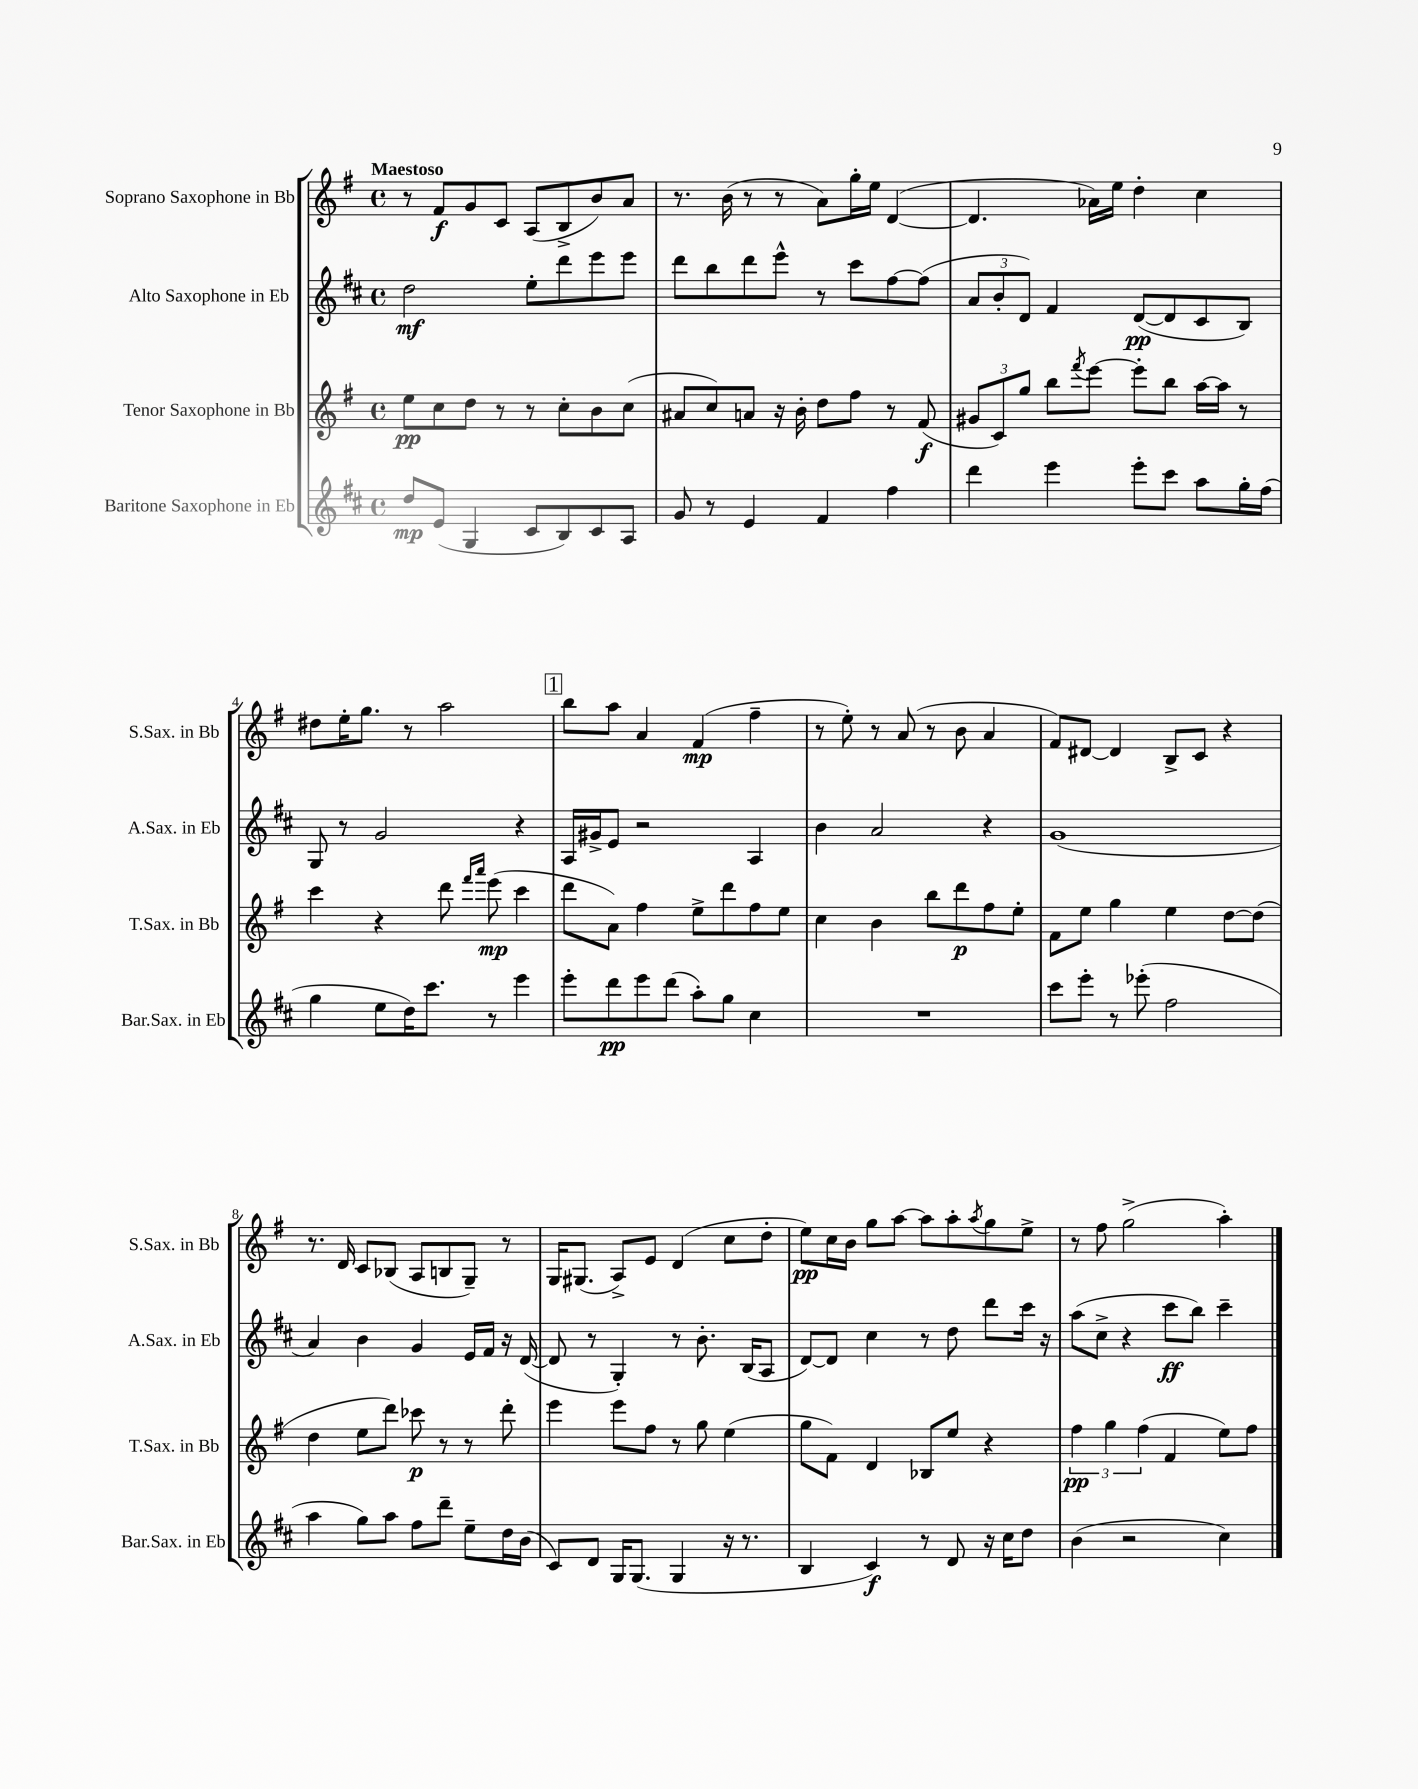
<<
\new StaffGroup <<
\new Staff = "s0" \with { instrumentName = "Soprano Saxophone in Bb" shortInstrumentName = "S.Sax. in Bb" } {
    \clef treble \key g \major \defaultTimeSignature \time 4/4 \tempo "Maestoso"
    r8 fis'8\f g'8 c'8 a8( b8-> b'8) a'8 |
    r8. b'16( r8 r8 a'8) g''16-. e''16 d'4~( |
    d'4. aes'16) e''16 d''4-. c''4 |
    dis''8 e''16-. g''8. r8 a''2 |
    \mark \markup { \box "1" } b''8 a''8 a'4 fis'4\mp( fis''4-- |
    r8 e''8-.) r8 a'8( r8 b'8 a'4 |
    fis'8) dis'8~ dis'4 b8-> c'8 r4 |
    r8. d'16 c'8 bes8( a8 b8 g8--) r8 |
    g16 gis8.( a8->) e'8 d'4( c''8 d''8-. |
    e''8\pp) c''16 b'16 g''8 a''8~ a''8 a''8-. \acciaccatura { a''8 } g''8 e''8-> |
    r8 fis''8 g''2->( a''4-.) \bar "|." |
}
\new Staff = "s1" \with { instrumentName = "Alto Saxophone in Eb" shortInstrumentName = "A.Sax. in Eb" } {
    \clef treble \key d \major \defaultTimeSignature \time 4/4
    d''2\mf e''8-. d'''8 e'''8 e'''8 |
    d'''8 b''8 d'''8 e'''8-^ r8 cis'''8 fis''8~ fis''8( |
    \tuplet 3/2 { a'8 b'8-. d'8) } fis'4 d'8~\pp( d'8 cis'8 b8) |
    g8 r8 g'2 r4 |
    \mark \markup { \box "1" } a16 gis'16-> e'8 r2 a4 |
    b'4 a'2 r4 |
    g'1( |
    a'4) b'4 g'4 e'16 fis'16 r16 d'16~( |
    d'8 r8 g4-.) r8 b'8.-. b16( a8 |
    d'8~) d'8 cis''4 r8 d''8 d'''8 cis'''16 r16 |
    a''8( cis''8-> r4 cis'''8\ff b''8) cis'''4-- \bar "|." |
}
\new Staff = "s2" \with { instrumentName = "Tenor Saxophone in Bb" shortInstrumentName = "T.Sax. in Bb" } {
    \clef treble \key g \major \defaultTimeSignature \time 4/4
    e''8\pp c''8 d''8 r8 r8 c''8-. b'8 c''8( |
    ais'8 c''8) a'8 r16 b'16-. d''8 fis''8 r8 fis'8\f( |
    \tuplet 3/2 { gis'8 c'8) g''8 } b''8 \acciaccatura { fis'''8 } e'''8~ e'''8-. b''8 a''16~ a''16 r8 |
    c'''4 r4 d'''8 \grace { fis'''16 a'''16 } e'''8\mp( c'''4 |
    \mark \markup { \box "1" } d'''8 a'8) fis''4 e''8-> d'''8 fis''8 e''8 |
    c''4 b'4 b''8 d'''8\p fis''8 e''8-. |
    fis'8 e''8 g''4 e''4 d''8~ d''8( |
    d''4 e''8 d'''8) ces'''8\p r8 r8 d'''8-. |
    e'''4 e'''8 fis''8 r8 g''8 e''4( |
    g''8 fis'8) d'4 bes8 e''8 r4 |
    \tuplet 3/2 { fis''4\pp g''4 fis''4( } fis'4 e''8) fis''8 \bar "|." |
}
\new Staff = "s3" \with { instrumentName = "Baritone Saxophone in Eb" shortInstrumentName = "Bar.Sax. in Eb" } {
    \clef treble \key d \major \defaultTimeSignature \time 4/4
    d''8\mp e'8( g4 cis'8 b8) cis'8 a8 |
    g'8 r8 e'4 fis'4 fis''4 |
    d'''4 e'''4 e'''8-. cis'''8 a''8 g''16-. fis''16( |
    g''4 e''8 d''16) cis'''8. r8 e'''4 |
    \mark \markup { \box "1" } e'''8-. d'''8\pp e'''8 d'''8( a''8-.) g''8 cis''4 |
    R1 |
    cis'''8 e'''8-. r8 ees'''8-.( fis''2 |
    a''4 g''8) a''8 fis''8 d'''8-- e''8-- d''16 b'16( |
    cis'8) d'8 g16 g8.( g4 r16 r8. |
    b4 cis'4\f) r8 d'8 r16 cis''16 d''8 |
    b'4( r2 cis''4) \bar "|." |
}
>>
>>
